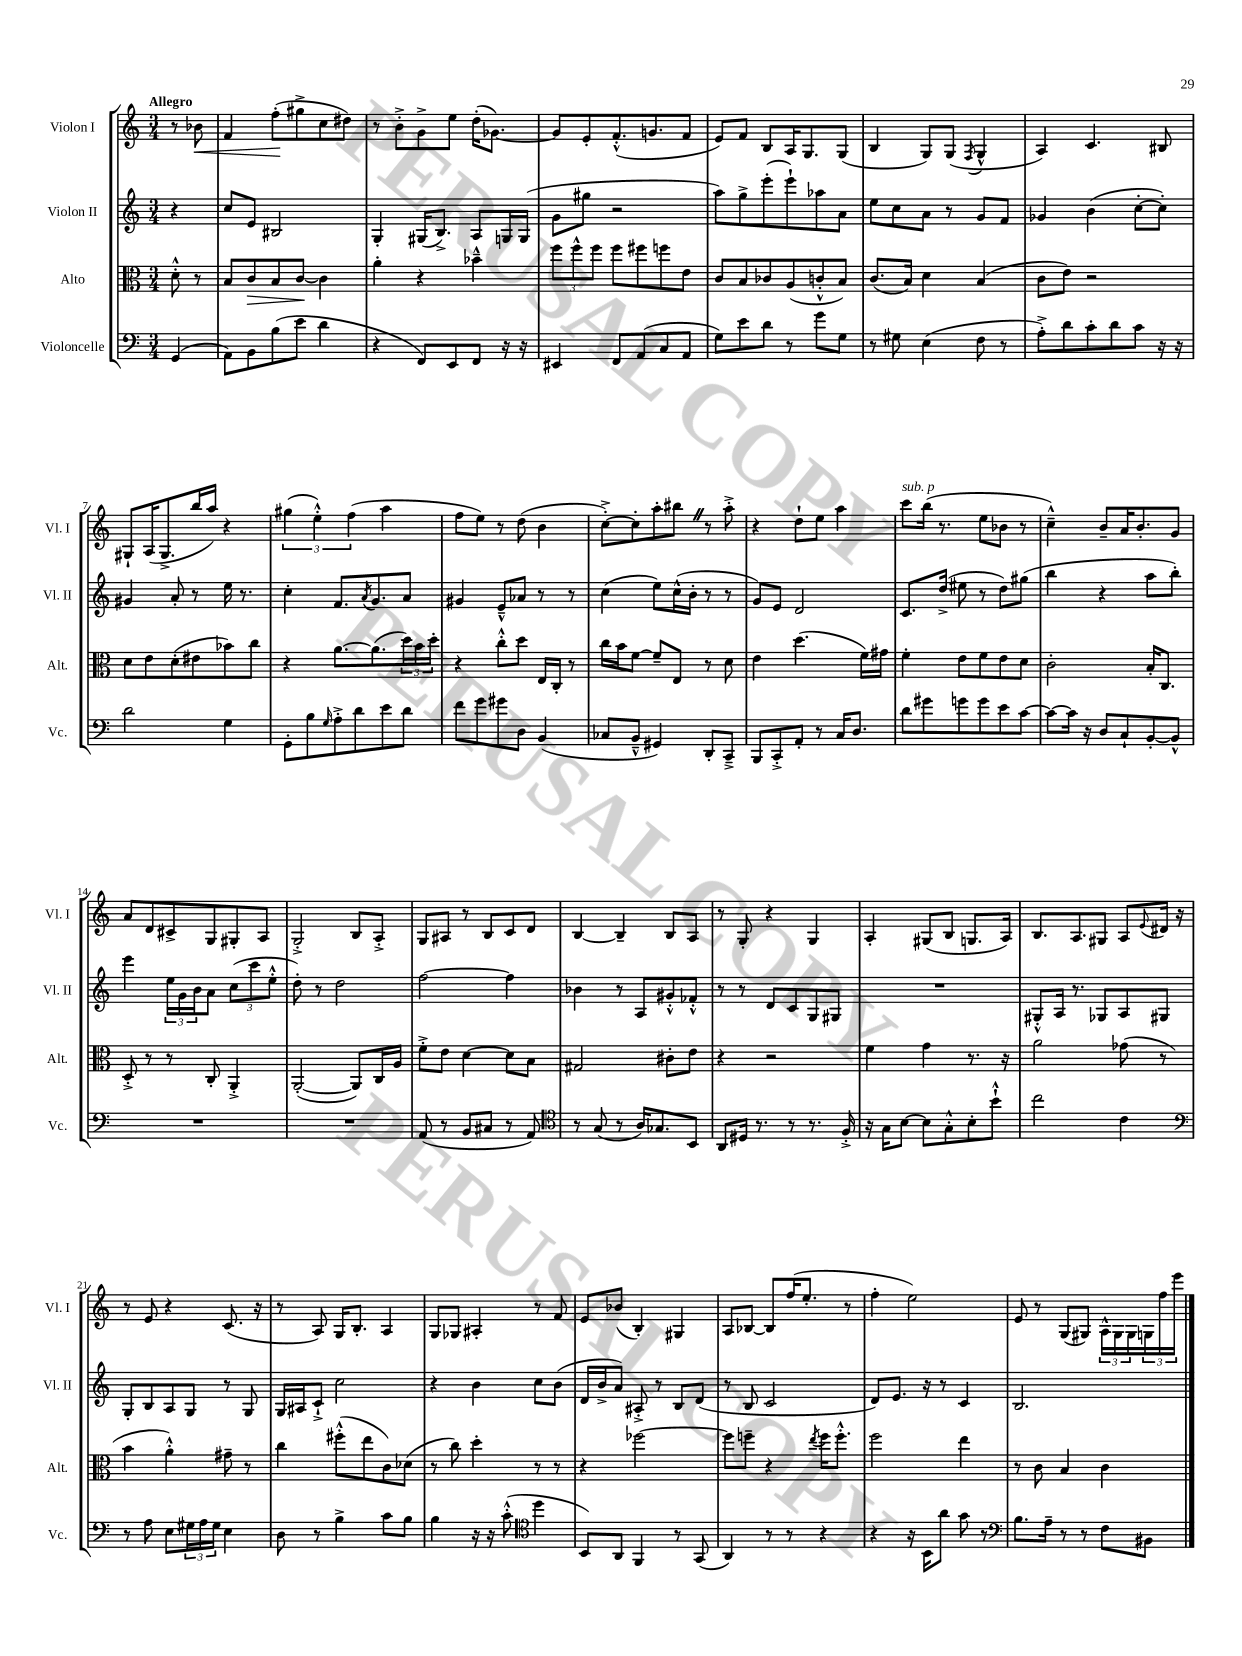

**kern	**kern	**dynam	**kern	**kern	**dynam
*part4	*part3	*part3	*part2	*part1	*part1
*staff4	*staff3	*staff3	*staff2	*staff1	*staff1
*I"Violoncelle	*I"Alto	*	*I"Violon II	*I"Violon I	*
*I'Vc.	*I'Alt.	*	*I'Vl. II	*I'Vl. I	*
*clefF4	*clefC3	*	*clefG2	*clefG2	*
*k[]	*k[]	*	*k[]	*k[]	*
*M3/4	*M3/4	*	*M3/4	*M3/4	*
=	=	=	=	=	=
!	!	!	!	!LO:TX:a:B:t=Allegro	!
(4GG/	8d'^^\	.	4r	8r	.
!	!	!	!	!	!LO:HP:b
.	8r	.	.	8b-X\	<
=1	=1	=1	=1	=1	=1
8AA\L)	8B/L	.	8cc/L	4f/	.
!	!	!LO:HP:b	!	!	!
8BB\	8c/	>	8e/J	.	.
(8B\	8B/	.	2B#X/	(8ff'\L	.
8e\J	[8c/J	.	.	8gg#X^\	[
4d\	4c\]	]	.	8cc\	.
.	.	.	.	8dd#X\J)	.
=2	=2	=2	=2	=2	=2
4r	4a'\	.	4G'/	8r	.
.	.	.	.	8b'^\L	.
8FF/L)	4r	.	(16G#X/KL	8g^\	.
.	.	.	8.B^/J)	.	.
8EE/	.	.	.	8ee\J	.
8FF/J	4b-X~^^\	.	8A/L	(16dd'\KL	.
.	.	.	.	[8.g-X\J)	.
16r	.	.	16Gn/L	.	.
16r	.	.	(16G/JJ	.	.
=3	=3	=3	=3	=3	=3
4EE#X/	12ff\L	.	8g\L	8g-/L]	.
.	12ff^^\	.	.	.	.
.	.	.	8gg#X\J	8e'/	.
.	12ff\J	.	.	.	.
8FF/L	8ff\L	.	2r	(8.f'^^/	.
(8AA/	8ff#X\	.	.	.	.
.	.	.	.	8.gn/	.
8C/	8ffn\	.	.	.	.
8AA/J	8e\J	.	.	8f/J	.
=4	=4	=4	=4	=4	=4
8G\L)	8c/L	.	8aa\L)	8e/L)	.
8e\	8B/	.	8gg^\	8f/J	.
8d\J	8c-X/	.	(8eee'\	8B/L	.
8r	(8A/	.	8eee`\)	16A/K	.
.	.	.	.	8.G/	.
8g\L	8cn'^^/	.	8aa-X\	.	.
8G\J	8B/J)	.	8a\J	(8G/J	.
=5	=5	=5	=5	=5	=5
8r	(8.c/L	.	8ee\L	4B/	.
8G#X\	.	.	8cc\	.	.
.	16B/Jk)	.	.	.	.
(4E\	4d\	.	8a\J	8G/L)	.
.	.	.	8r	(8G/J	.
.	.	.	.	8qF/	.
8F\	(4B/	.	8g/L	4G^^/	.
8r	.	.	8f/J	.	.
=6	=6	=6	=6	=6	=6
8A'^\L)	8c\L	.	4g-X/	4A/)	.
8d\	8e\J)	.	.	.	.
8c'\	2r	.	(4b\	4.c/	.
8d\	.	.	.	.	.
8c\J	.	.	[8cc'\L	.	.
16r	.	.	8cc'\J])	8B#X/	.
16r	.	.	.	.	.
!!LO:LB:g=z
=7	=7	=7	=7	=7	=7
2d\	8d\L	.	4g#X/	8G#X`/L	.
.	8e\	.	.	(16A/K	.
.	.	.	.	8.G#^/	.
.	(8d'\	.	8a'/	.	.
.	8e#X\	.	8r	16bb/L	.
.	.	.	.	16aa/JJ)	.
4G\	8b-X\)	.	16ee\	4r	.
.	.	.	8.r	.	.
.	8cc\J	.	.	.	.
=8	=8	=8	=8	=8	=8
8GG'\L	4r	.	4cc'\	(6gg#X\	.
8B\	.	.	.	.	.
.	.	.	.	6ee'^^\)	.
16qqG/	.	.	.	.	.
8A'^\	[8.a\L	.	8.f/L	.	.
.	.	.	.	(6ff\	.
8d\	.	.	.	.	.
.	.	.	8qa/	.	.
.	(8.a\]	.	8.g/	.	.
8e\	.	.	.	4aa\	.
8d\J	24dd\L)	.	8a/J	.	.
.	24b\	.	.	.	.
.	24dd'\JJ	.	.	.	.
=9	=9	=9	=9	=9	=9
8f\L	4r	.	4g#X/	8ff\L	.
8g\	.	.	.	8ee\J)	.
8g#X\	8cc'^^\L	.	8e~^^/L	8r	.
8D\J	8dd\J	.	8a-X/J	(8dd\	.
(4BB/	16E/LL	.	8r	4b\	.
.	16C'/JJ	.	.	.	.
.	8r	.	8r	.	.
=10	=10	=10	=10	=10	=10
8C-X/L	16cc\LL	.	(4cc\	[8cc'^\L)	.
.	16b\J	.	.	.	.
8BB~^^/J	[8f\J	.	.	8cc'\]	.
4GG#X/)	8f~/L]	.	8ee\L)	8aa'\	.
.	8E/J	.	(16cc^^\L	8bb#XZ\J	.
.	.	.	16b'\JJ	.	.
8DD'/L	8r	.	8r	8r	.
8CC~^/J	8d\	.	8r	8aa'^\	.
=11	=11	=11	=11	=11	=11
8BBB/L	4e\	.	8g/L)	4r	.
8CC'^/	.	.	8e/J	.	.
8AA'/J	(4.dd\	.	2d/	8dd`\L	.
8r	.	.	.	8ee\J	.
16C/KL	.	.	.	4aa\	.
8.D/J	.	.	.	.	.
.	16f\LL)	.	.	.	.
.	16g#X\JJ	.	.	.	.
=12	=12	=12	=12	=12	=12
!	!	!	!	!LO:TX:a:i:t=sub. p	!
8d\L	4f'\	.	8.c/L	8ccc\L	.
8g#X\	.	.	.	(16bb\Jk	.
.	.	.	(16dd^/Jk	8.r	.
8gn\	8e\L	.	8ee#X\	.	.
8g\	8f\	.	8r	8ee\L	.
8e\	8e\	.	8dd\L)	8b-X\J	.
[8c\J	8d\J	.	(8gg#X\J	8r	.
=13	=13	=13	=13	=13	=13
8c\L_	2c'\	.	4bb\	4cc~^^\)	.
16c\Jk]	.	.	.	.	.
16r	.	.	.	.	.
8D/L	.	.	4r	8b~/L	.
8C`/	.	.	.	16a/K	.
.	.	.	.	8.b'/	.
[8BB'/	16B'/KL	.	8aa\L	.	.
.	8.C/J	.	.	.	.
8BB^^/J]	.	.	8bb'\J)	8g/J	.
!!LO:LB:g=z
=14	=14	=14	=14	=14	=14
2.r	8D'^/	.	4eee\	8a/L	.
.	8r	.	.	8d/	.
.	8r	.	24ee\LL	8c#X^/	.
.	.	.	24g\	.	.
.	.	.	24b\J	.	.
.	8C'/	.	8a\J	8G/	.
.	4AA'^/	.	(12cc\L	8G#X'/	.
.	.	.	12ccc\	.	.
.	.	.	.	8A/J	.
.	.	.	12ee'^^\J	.	.
=15	=15	=15	=15	=15	=15
2.r	([2AA'/	.	8dd'\)	2G'^/	.
.	.	.	8r	.	.
.	.	.	2dd\	.	.
.	8AA/L])	.	.	8B/L	.
.	16C/L	.	.	8A'^/J	.
.	16A/JJ	.	.	.	.
=16	=16	=16	=16	=16	=16
(8AA/	8f'^\L	.	[2ff\	8G/L	.
8r	8e\J	.	.	8A#X/J	.
8BB/L	[4d\	.	.	8r	.
8C#X/J	.	.	.	8B/L	.
8r	8d\L]	.	4ff\]	8c/	.
8AA/)	8B\J	.	.	8d/J	.
=17	=17	=17	=17	=17	=17
*clefC4	*	*	*	*	*
8r	2G#X/	.	4b-X\	[4B/	.
(8G/	.	.	.	.	.
8r	.	.	8r	4B~/]	.
16A/KL)	.	.	8A/L	.	.
8.G-X/	.	.	.	.	.
.	8c#X'\L	.	8g#X'^^/	8B/L	.
8BB/J	8e\J	.	8f-X'^^/J	8A/J	.
=18	=18	=18	=18	=18	=18
8AA/L	4r	.	8r	8r	.
16D#X/Jk	.	.	8r	8G'/	.
8.r	.	.	.	.	.
.	2r	.	8d/L	4r	.
8r	.	.	8c/	.	.
8.r	.	.	8G/	4G/	.
.	.	.	8G#X/J	.	.
16F'^/	.	.	.	.	.
=19	=19	=19	=19	=19	=19
16r	4f\	.	2.r	4A'/	.
16G\KL	.	.	.	.	.
[8B\J	.	.	.	.	.
8B\L]	4g\	.	.	(8G#X/L	.
8G'^^\	.	.	.	8B/J	.
8B'\	8.r	.	.	8.Gn/L	.
8b`^^\J	.	.	.	.	.
.	16r	.	.	16A/Jk)	.
=20	=20	=20	=20	=20	=20
2cc\	2a\	.	8G#X'^^/L	8.B/L	.
.	.	.	16A/Jk	.	.
.	.	.	8.r	8.A/	.
.	.	.	8G-X/L	8G#X/J	.
4c\	(8g-X\	.	8A/	8A/L	.
.	.	.	.	8qqe/	.
.	8r	.	8G#X/J	16d#X/Jk	.
.	.	.	.	16r	.
!!LO:LB:g=z
=21	=21	=21	=21	=21	=21
*clefF4	*	*	*	*	*
8r	4b\	.	8G'/L	8r	.
8A\	.	.	8B/	8e/	.
8E\L	4a'^^\)	.	8A/	4r	.
24G#X\L	.	.	8G/J	.	.
24A\	.	.	.	.	.
24G#\JJ	.	.	.	.	.
4E\	8g#X~\	.	8r	(8.c/	.
.	8r	.	8G/	.	.
.	.	.	.	16r	.
=22	=22	=22	=22	=22	=22
8D\	4cc\	.	16G/LL	8r	.
.	.	.	16A#X/J	.	.
8r	.	.	8c`^/J	8A/)	.
4B^\	(8ff#X'^^\L	.	2cc\	16G/KL	.
.	.	.	.	8.B'/J	.
.	8ee\	.	.	.	.
8c\L	8c\)	.	.	4A/	.
8B\J	(8d-X\J	.	.	.	.
=23	=23	=23	=23	=23	=23
4B\	8r	.	4r	8G/L	.
.	8cc\)	.	.	8G-X/J	.
16r	4dd'\	.	4b\	4A#X'/	.
16r	.	.	.	.	.
(8c'^^\	.	.	.	.	.
*clefC4	*	*	*	*	*
4dd\	8r	.	8cc\L	8r	.
.	8r	.	(8b\J	8f/	.
=24	=24	=24	=24	=24	=24
8BB/L)	4r	.	16d/LL	8e/L	.
.	.	.	16b^/J	.	.
8AA/J	.	.	8a/J)	(8b-X/J	.
4FF/	[2ff-X\	.	8A#X'^/	4B'/)	.
.	.	.	8r	.	.
8r	.	.	8B/L	4G#X/	.
(8GG/	.	.	(8d/J	.	.
=25	=25	=25	=25	=25	=25
4AA/)	8ff-\L]	.	8r	8A/L	.
.	8ffn~\J	.	8B/	[8B-X/J	.
8r	4r	.	2c/	8B-/L]	.
8r	.	.	.	(16ff/K	.
.	.	.	.	8.ee'/J	.
.	8qee/	.	.	.	.
4r	16ff\KL	.	.	.	.
.	8.ff'^^\J	.	.	.	.
.	.	.	.	8r	.
=26	=26	=26	=26	=26	=26
4r	2ff\	.	8d/L)	4ff'\	.
.	.	.	8.e/J	.	.
16r	.	.	.	2ee\)	.
16BB\KL	.	.	16r	.	.
8a\J	.	.	8r	.	.
8g\	4ee\	.	4c/	.	.
8r	.	.	.	.	.
=27	=27	=27	=27	=27	=27
*clefF4	*	*	*	*	*
8.B\L	8r	.	2.B/	8e/	.
.	8c\	.	.	8r	.
16A~\Jk	.	.	.	.	.
8r	4B/	.	.	(8G/L	.
8r	.	.	.	8G#X/J)	.
8F\L	4c\	.	.	24A^^\LL	.
.	.	.	.	24G#\	.
.	.	.	.	24G#\	.
8BB#X\J	.	.	.	24Gn\	.
.	.	.	.	24ff\	.
.	.	.	.	24eee\JJ	.
==	==	==	==	==	==
*-	*-	*-	*-	*-	*-
